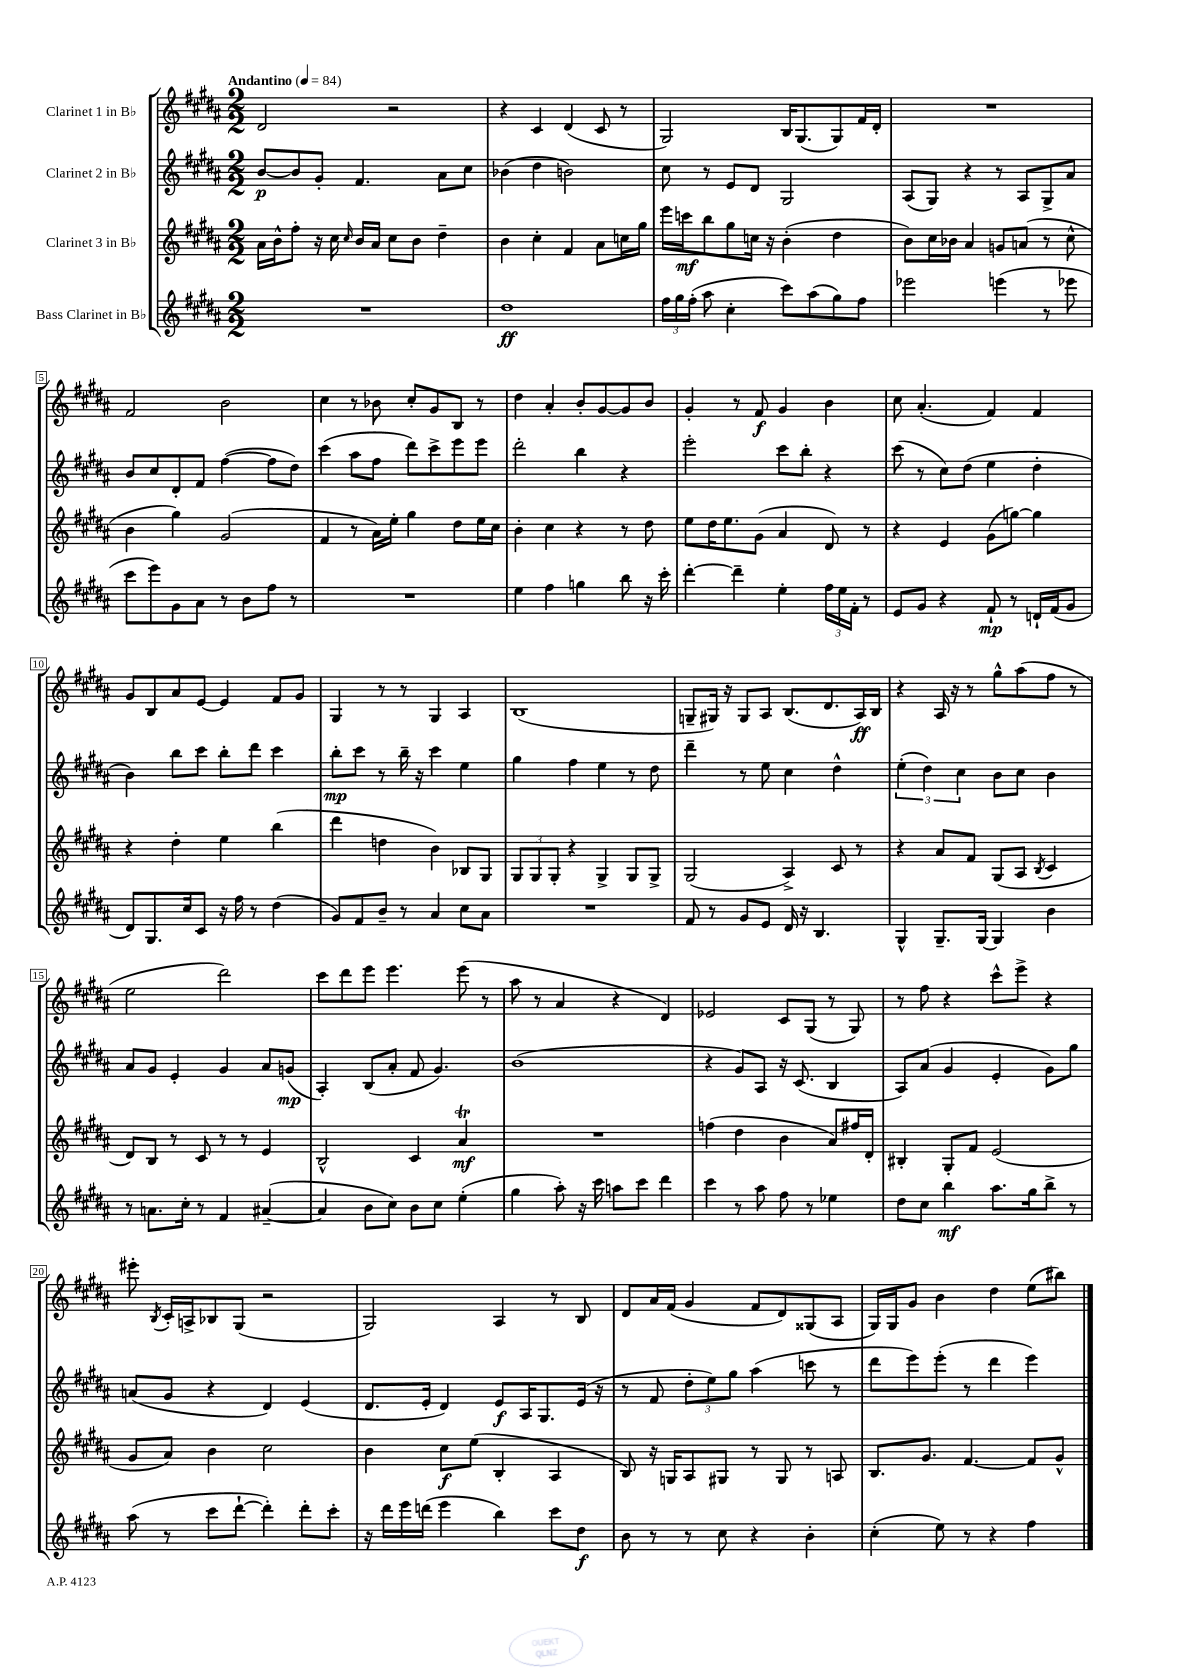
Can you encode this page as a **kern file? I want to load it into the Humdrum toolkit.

**kern	**kern	**kern	**kern
*staff4	*staff3	*staff2	*staff1
*clefG2	*clefG2	*clefG2	*clefG2
*k[f#c#g#d#a#]	*k[f#c#g#d#a#]	*k[f#c#g#d#a#]	*k[f#c#g#d#a#]
*M2/2	*M2/2	*M2/2	*M2/2
*MM84	*MM84	*MM84	*MM84
1r	16a#	[8b	2d#
.	16b^^	.	.
.	8ff#'	8b]	.
.	16r	8g#'	.
.	16cc#	.	.
.	16qqcc#	.	.
.	16b	4.f#	.
.	16a#	.	.
.	8cc#	.	2r
.	8b	.	.
.	4dd#~	8a#	.
.	.	8cc#	.
=	=	=	=
1dd#	4b	(4b-	4r
.	4cc#'	4dd#	4c#
.	4f#	2b)	(4d#
.	8a#	.	8c#
.	16cc	.	8r
.	16gg#	.	.
=	=	=	=
24ff#	16eee	8cc#	2G#)
24gg#	.	.	.
.	16ccc	.	.
(24ff#'	.	.	.
8aa#	8bb	8r	.
4cc#'	8gg#	8e	.
.	16cc	8d#	.
.	16r	.	.
8ccc#)	(4b'	2G#	16B
.	.	.	(8.G#
(8aa#	.	.	.
8gg#)	4dd#	.	8G#)
8ff#	.	.	16f#
.	.	.	16d#'
=	=	=	=
2eee-	8b)	(8A#	1r
.	16cc#	8G#)	.
.	16b-	.	.
.	4a#	4r	.
(4eee	8g	8r	.
.	(8a	8A#	.
8r	8r	8G#^	.
8eee-	8cc#^^	8a#	.
=	=	=	=
8ccc#	4b	8b	2f#
8eee)	.	8cc#	.
8g#	4gg#)	8d#'	.
8a#	.	8f#	.
8r	(2g#	([4ff#	2b
8b	.	.	.
8ff#	.	8ff#]	.
8r	.	8dd#)	.
=	=	=	=
1r	4f#	(4ccc#	4cc#
.	8r	8aa#	8r
.	16a#)	8ff#	8b-
.	16ee'	.	.
.	4gg#	8ddd#)	8cc#'
.	.	8ccc#^	8g#
.	8dd#	8eee	8B
.	16ee	8eee	8r
.	16cc#	.	.
=	=	=	=
4ee	4b'	2ddd#'	4dd#
4ff#	4cc#	.	4a#'
4gg	4r	4bb	8b'
.	.	.	[8g#
8bb	8r	4r	8g#]
16r	8dd#	.	8b
16ccc#'	.	.	.
=	=	=	=
[4ddd#'	8ee	2eee'	4g#'
.	16dd#	.	.
.	8.ee	.	.
4ddd#~]	.	.	8r
.	(8g#	.	8f#
4ee'	4a#	8ccc#	4g#
.	.	8bb'	.
24ff#	8d#)	4r	4b
24ee	.	.	.
24f#'	.	.	.
8r	8r	.	.
=	=	=	=
8e	4r	(8ccc#	8cc#
8g#	.	8r	(4.a#'
4r	4e	8cc#)	.
.	.	(8dd#	.
8f#`	(8g#	4ee	4f#)
8r	[8gg)	.	.
16d`	4gg]	4dd#'	4f#
(16f#	.	.	.
8g#	.	.	.
=	=	=	=
8d#)	4r	4b)	8g#
8.G#	.	.	8B
.	4dd#'	8bb	8a#
16cc#	.	.	.
8c#	.	8ccc#	[8e
16r	4ee	8bb'	4e]
16ff#	.	.	.
8r	.	8ddd#	.
(4dd#	(4bb	4ccc#	8f#
.	.	.	8g#
=	=	=	=
8g#)	4ddd#	8bb'	4G#
8f#	.	8ccc#	.
8b~	4dd	8r	8r
8r	.	16bb~	8r
.	.	16r	.
4a#	4b)	4ccc#	4G#
8cc#	8B-	4ee	4A#
8a#	8G#	.	.
=	=	=	=
1r	12G#	4gg#	(1B
.	12G#	.	.
.	12G#'	.	.
.	4r	4ff#	.
.	4G#^	4ee	.
.	8G#	8r	.
.	8G#^	8dd#	.
=	=	=	=
8f#	(2G#	4ddd#~	8G~
8r	.	.	16G#)
.	.	.	16r
8g#	.	8r	8G#
8e	.	8ee	8A#
16d#	4A#^)	4cc#	(8.B
16r	.	.	.
4.B	.	.	.
.	.	.	8.d#
.	8c#	4dd#^^	.
.	8r	.	16A#)
.	.	.	16B
=	=	=	=
4G#^^	4r	(6ee'	4r
.	.	6dd#)	.
8.G#~	8a#	.	16A#
.	.	.	16r
.	.	6cc#	.
.	8f#	.	8r
[16G#	.	.	.
4G#]	(8G#	8b	8gg#^^
.	8A#	8cc#	(8aa#
.	8qB	.	.
4b	4c#	4b	8ff#
.	.	.	8r
=	=	=	=
8r	8d#)	8a#	2ee
8.a	8B	8g#	.
.	8r	4e'	.
16cc#'	.	.	.
8r	8c#	.	.
4f#	8r	4g#	2ddd#)
.	8r	.	.
([4a#~	4e	8a#	.
.	.	(8g	.
=	=	=	=
4a#]	2B^^	4A#')	8ccc#
.	.	.	8ddd#
8b	.	(8B	8eee
8cc#)	.	8a#'	4.eee
8b	4c#	8f#	.
8cc#	.	4.g#)	.
(4ee'	4a#	.	(8eee
.	.	.	8r
=	=	=	=
4gg#	1r	(1b	8aa#
.	.	.	8r
8aa#')	.	.	4a#
16r	.	.	.
16ccc#	.	.	.
8aa	.	.	4r
8ccc#	.	.	.
4ddd#	.	.	4d#)
=	=	=	=
4ccc#	(4ff	4r	2e-
8r	4dd#	8g#)	.
8aa#	.	8A#	.
8ff#	4b	16r	8c#
.	.	(8.c#	.
8r	.	.	(8G#
4ee-	8a#)	4B	8r
.	16ff#	.	8G#)
.	16d#'	.	.
=	=	=	=
8dd#	4B#'	8A#)	8r
8cc#	.	(8a#	8ff#
4bb	8G#'	4g#	4r
.	8f#	.	.
8.aa#	(2e	4e'	8ccc#^^
.	.	.	8eee^
16gg#	.	.	.
8bb^	.	8g#)	4r
8r	.	8gg#	.
=	=	=	=
(8aa#	8g#	(8a	8eee#'
.	.	.	8qB
8r	8a#)	8g#	16c#'
.	.	.	16A^
8ccc#	4b	4r	8B-
[8ddd#`	.	.	(8G#
4ddd#'])	2cc#	4d#)	2r
8ddd#'	.	(4e	.
8ccc#'	.	.	.
=	=	=	=
16r	4b	8.d#	2G#)
16ddd#	.	.	.
16eee	.	.	.
(16ddd	.	16e'	.
4eee	8cc#	4d#)	.
.	(8ee	.	.
4bb)	4B'	8e	4A#
.	.	16A#	.
.	.	8.G#	.
8ccc#	4A#	.	8r
8dd#	.	(16e	8B
.	.	16r	.
=	=	=	=
8b	8B)	8r	8d#
8r	16r	8f#	16a#
.	16G	.	(16f#
8r	8A#	12dd#'	4g#
.	.	12ee)	.
8cc#	8G#	.	.
.	.	12gg#	.
4r	8r	(4aa#	8f#
.	8G#	.	8d#)
4b'	8r	8ccc	(8G##
.	8A	8r	8A#
=	=	=	=
(4cc#'	8.B	8ddd#	16G#)
.	.	.	16G#
.	.	8eee)	8g#
.	8.g#	.	.
8ee)	.	(8eee'	4b
8r	[4.f#	8r	.
4r	.	4ddd#	4dd#
4ff#	8f#]	4eee)	(8ee
.	8g#^^	.	8bb#)
==	==	==	==
*-	*-	*-	*-
